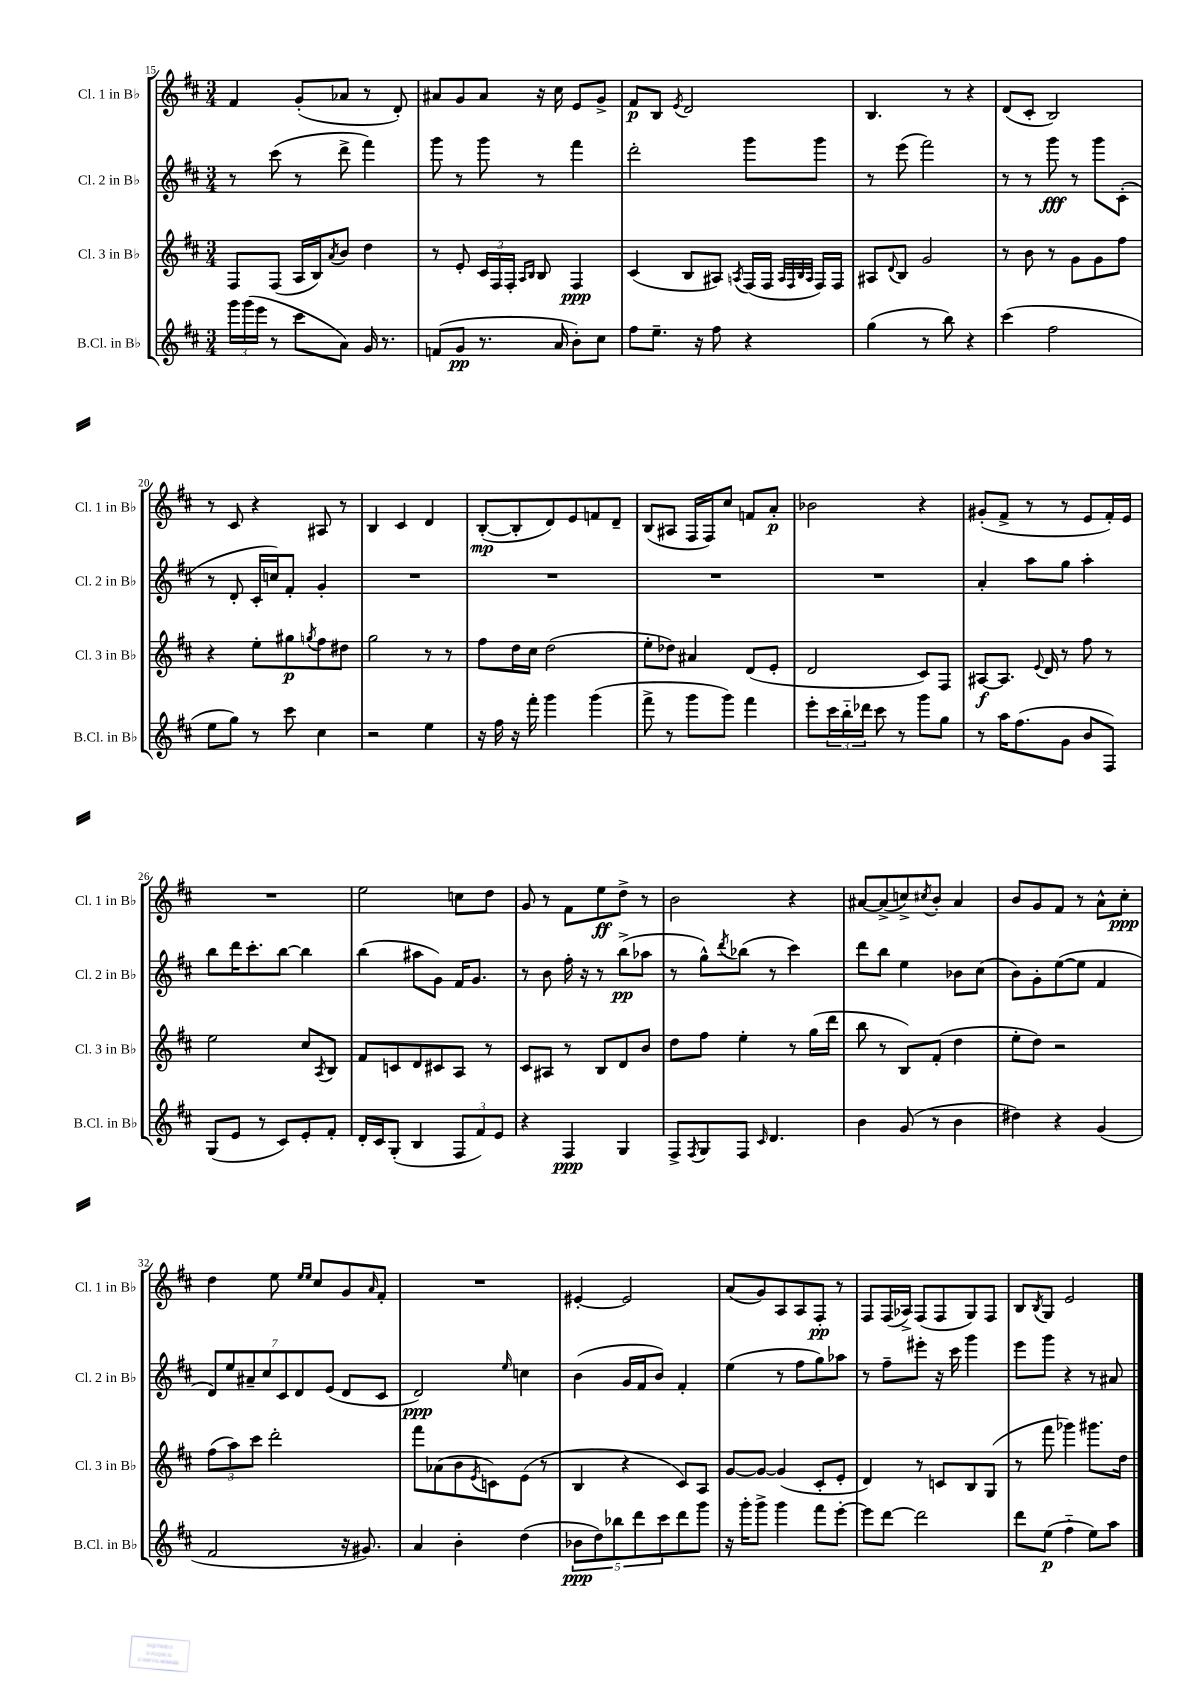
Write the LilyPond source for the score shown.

<<
\new StaffGroup <<
\new Staff = "s0" \with { instrumentName = "Cl. 1 in Bb" shortInstrumentName = "Cl. 1 in Bb" } {
    \clef treble \key d \major \numericTimeSignature \time 3/4
    fis'4 g'8-.( aes'8 r8 d'8-.) |
    ais'8 g'8 ais'8 r16 cis''16 e'8 g'8-> |
    fis'8\p b8 \acciaccatura { e'8 } d'2 |
    b4. r8 r4 |
    d'8( cis'8-. b2) |
    r8 cis'8 r4 ais8 r8 |
    b4 cis'4 d'4 |
    b8~-.\mp( b8-. d'8) e'8 f'8 d'8-- |
    b8( ais8 fis16 fis16) cis''8 f'8 a'8-.\p |
    bes'2 r4 |
    gis'8-.( fis'8-> r8 r8 e'8 fis'16-.) e'16 |
    R2. |
    e''2 c''8 d''8 |
    g'8 r8 fis'8 e''8\ff d''8-> r8 |
    b'2 r4 |
    ais'8~ ais'8->( c''8->) \acciaccatura { cis''8 } b'8-. ais'4 |
    b'8 g'8 fis'8 r8 a'8-^ cis''8-.\ppp |
    d''4 e''8 \grace { e''16 e''16 } cis''8 g'8 \grace { a'16 } fis'8-. |
    R2. |
    eis'4~-. eis'2 |
    a'8( g'8) a8 a8 fis8-.\pp r8 |
    fis8 fis16( aes16->) fis8( fis8 g8) fis8 |
    b8 \acciaccatura { b8 } g8 e'2 \bar "|." |
}
\new Staff = "s1" \with { instrumentName = "Cl. 2 in Bb" shortInstrumentName = "Cl. 2 in Bb" } {
    \clef treble \key d \major \numericTimeSignature \time 3/4
    r8 cis'''8( r8 d'''8-> fis'''4) |
    g'''8 r8 g'''8 r8 fis'''4 |
    d'''2-. g'''8 g'''8 |
    r8 e'''8( fis'''2) |
    r8 r8 g'''8\fff r8 g'''8 cis'8-.( |
    r8 d'8-. cis'16-. c''16) fis'8-. g'4-. |
    R2. |
    R2. |
    R2. |
    R2. |
    a'4-. a''8 g''8 a''4-. |
    b''8 d'''16 cis'''8.-. b''8~ b''4 |
    b''4( ais''8 g'8) fis'16 g'8. |
    r8 b'8 fis''16-. r16 r8 b''8->\pp( aes''8 |
    r8 g''8-^) \acciaccatura { d'''8 } bes''8( r8 cis'''4) |
    d'''8 b''8 e''4 bes'8 cis''8( |
    b'8) g'8-. e''8~( e''8 fis'4 |
    \tuplet 7/4 { d'8) e''8 ais'8-- cis''8 cis'8 d'8 e'8( } d'8 cis'8 |
    d'2\ppp) \grace { e''16 } c''4 |
    b'4( g'16 fis'16 b'8) fis'4-. |
    e''4( r8 fis''8 g''8) aes''8 |
    r8 fis''8-- eis'''8-. r16 cis'''16 g'''4 |
    e'''8 g'''8 r4 r8 ais'8 \bar "|." |
}
\new Staff = "s2" \with { instrumentName = "Cl. 3 in Bb" shortInstrumentName = "Cl. 3 in Bb" } {
    \clef treble \key d \major \numericTimeSignature \time 3/4
    fis8 fis8( a16 b16) \acciaccatura { a'8 } b'8 d''4 |
    r8 e'8-. \tuplet 3/2 { cis'16 fis16 fis16-. } \grace { a16 b16 } b8 fis4\ppp |
    cis'4( b8 ais8) \acciaccatura { a8 } fis16( fis16 \grace { a32 fis32 b32 a32 } fis16) fis16 |
    ais8 \appoggiatura { d'8 } b8 g'2 |
    r8 b'8 r8 g'8 g'8 fis''8 |
    r4 e''8-. gis''8\p \acciaccatura { g''8 } fis''8 dis''8 |
    g''2 r8 r8 |
    fis''8 d''16 cis''16 d''2( |
    e''8-. des''8) ais'4 d'8( e'8-. |
    d'2 cis'8) fis8 |
    ais8~\f ais8. \appoggiatura { e'8 } d'16 r8 fis''8 r8 |
    e''2 cis''8 \acciaccatura { a8 } b8 |
    fis'8 c'8 d'8 cis'8 a8 r8 |
    cis'8 ais8 r8 b8 d'8 b'8 |
    d''8 fis''8 e''4-. r8 g''16( d'''16 |
    b''8 r8 b8) fis'8-.( d''4 |
    e''8-. d''8) r2 |
    \tuplet 3/2 { fis''8( a''8) cis'''8 } d'''2-. |
    fis'''8 aes'8( b'8 \acciaccatura { e'8 } c'8) e'8( r8 |
    b4 r4 cis'8) a8 |
    g'8~ g'8~ g'4( cis'8-. e'8-. |
    d'4) r8 c'8 b8 g8( |
    r8 fis'''8 ges'''4) gis'''8. d''16 \bar "|." |
}
\new Staff = "s3" \with { instrumentName = "B.Cl. in Bb" shortInstrumentName = "B.Cl. in Bb" } {
    \clef treble \key d \major \numericTimeSignature \time 3/4
    \tuplet 3/2 { g'''16 g'''16( e'''16 } r8 cis'''8 a'8) g'16 r8. |
    f'8( g'8\pp r8. a'16 b'8-.) cis''8 |
    fis''8 e''8.-- r16 fis''8 r4 |
    g''4( r8 b''8) r4 |
    cis'''4( fis''2 |
    e''8 g''8) r8 cis'''8 cis''4 |
    r2 e''4 |
    r16 fis''16 r16 fis'''16-. g'''4 g'''4( |
    fis'''8-> r8 g'''8 g'''8) fis'''4 |
    e'''8-. \tuplet 3/2 { cis'''16 b''16-_ des'''16 } cis'''8 r8 g'''8 g''8 |
    r8 a''16 fis''8.( g'8 b'8 fis8) |
    g8( e'8 r8 cis'8) e'8-. fis'8-. |
    d'16-. cis'16 g8-.( b4 \tuplet 3/2 { fis8 fis'8) e'8 } |
    r4 fis4\ppp g4 |
    fis8-> \acciaccatura { fis8 } g8 fis8 \grace { cis'16 } d'4. |
    b'4 g'8( r8 b'4 |
    dis''4) r4 g'4( |
    fis'2 r16 gis'8.) |
    a'4 b'4-. d''4( |
    \tuplet 5/4 { bes'8\ppp d''8) bes''8 d'''8 cis'''8 } d'''8 g'''8 |
    r16 g'''16-. g'''8-> g'''4 fis'''8 e'''8~-. |
    e'''8 d'''8~ d'''2 |
    d'''8 e''8\p( fis''4-_ e''8) a''8 \bar "|." |
}
>>
>>
\layout { \context { \Score currentBarNumber = #15 } }
